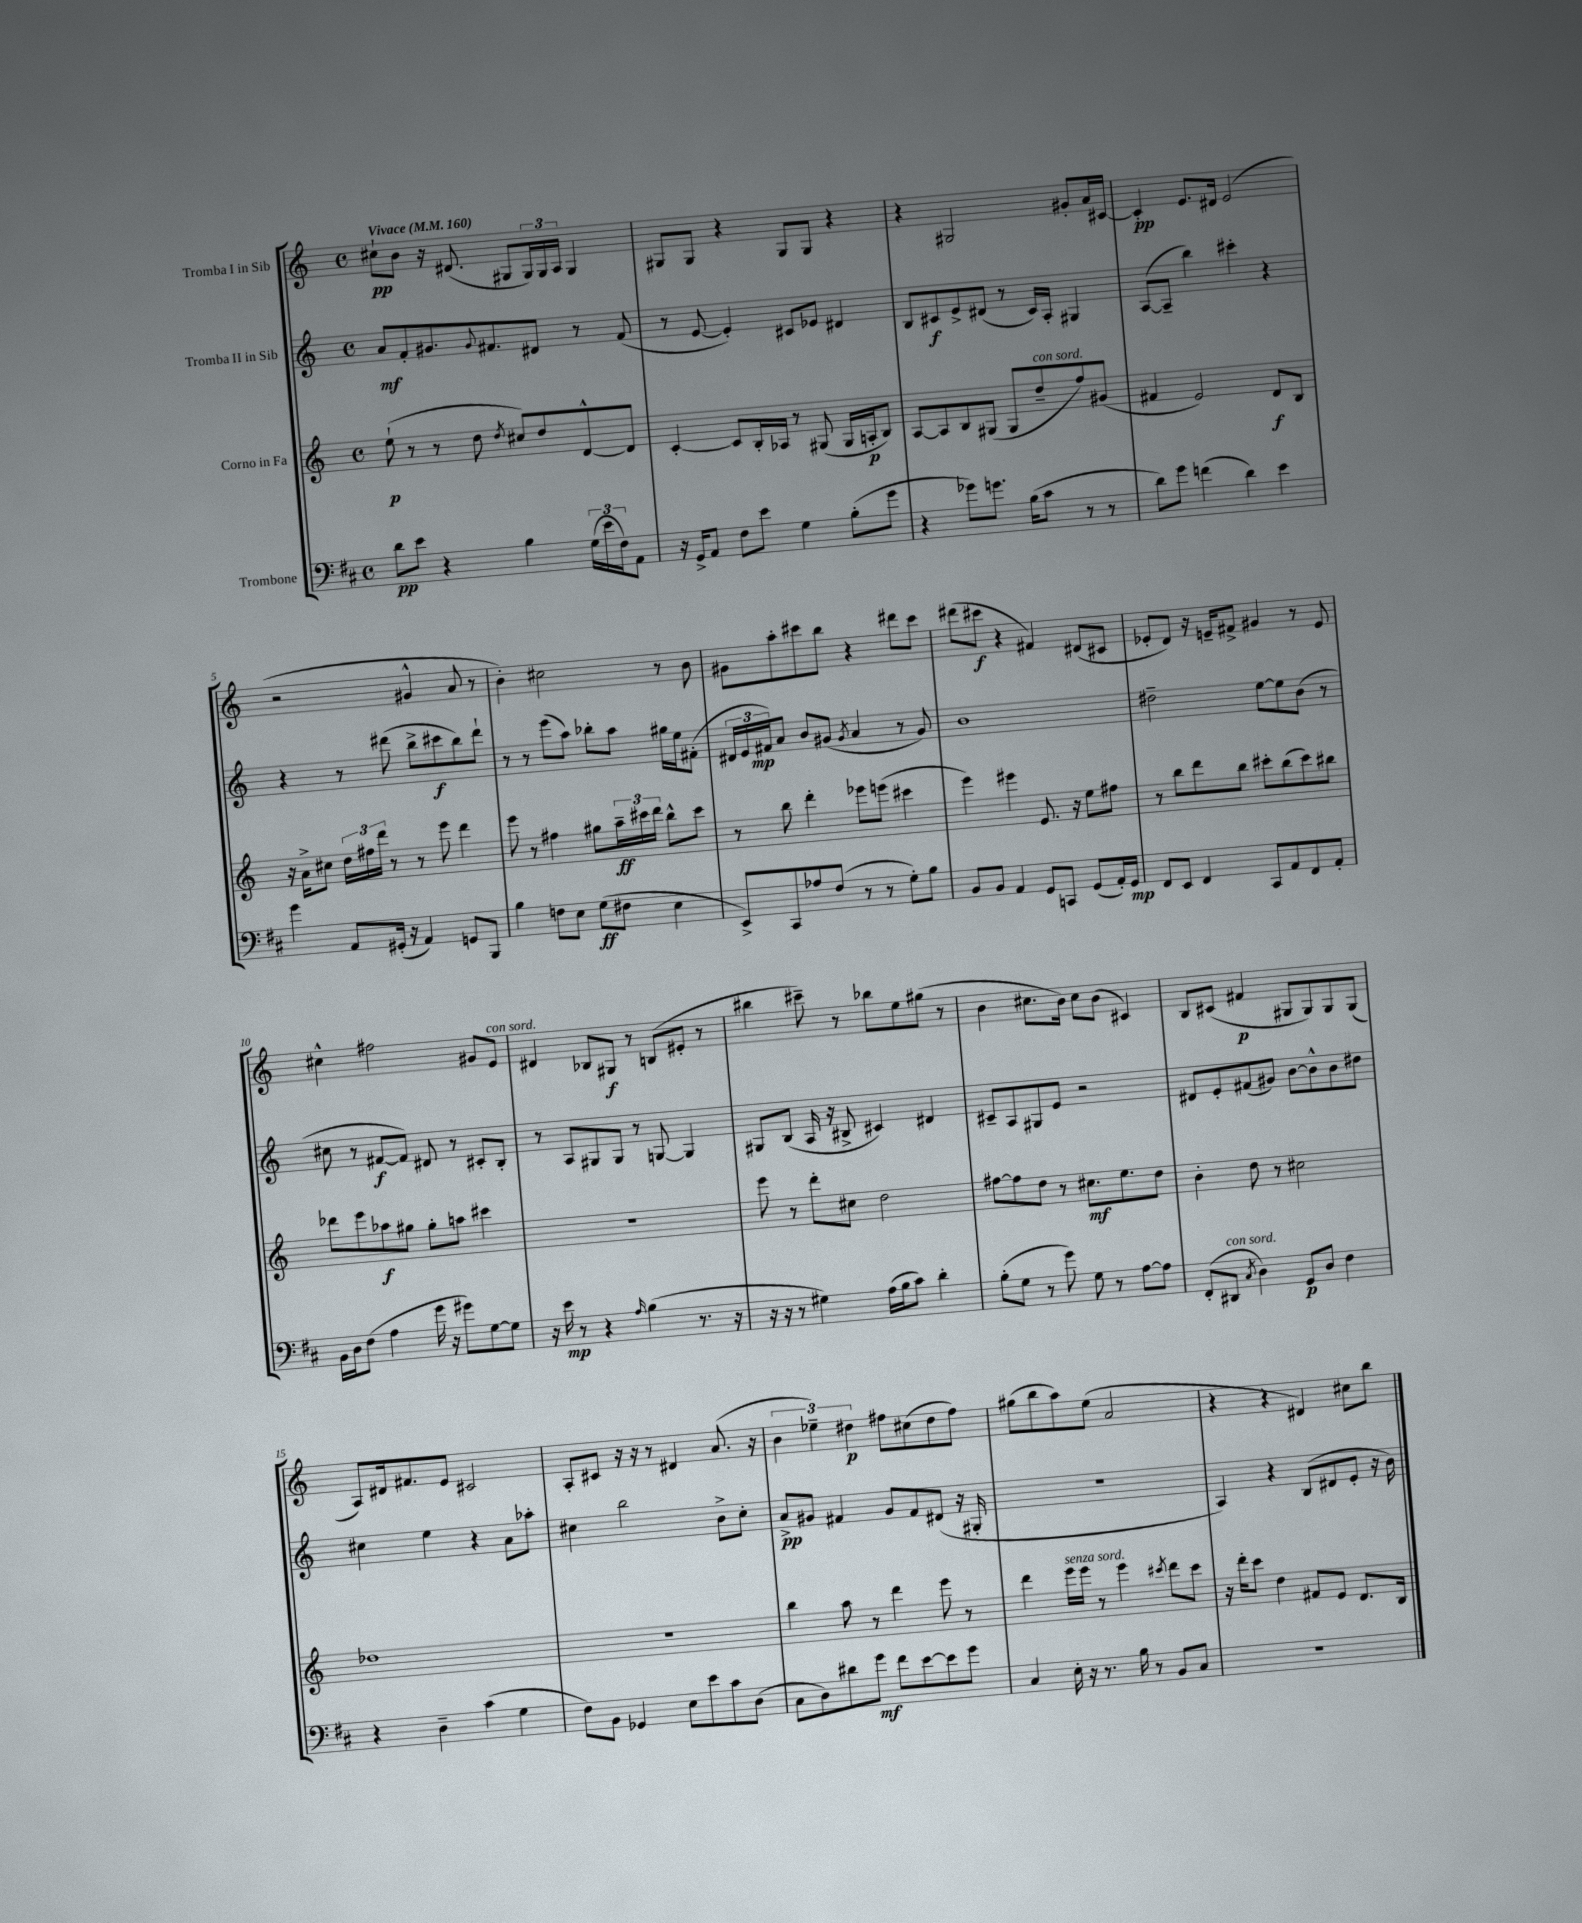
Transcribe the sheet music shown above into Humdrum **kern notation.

**kern	**dynam	**kern	**dynam	**kern	**dynam	**kern	**dynam
*part4	*part4	*part3	*part3	*part2	*part2	*part1	*part1
*staff4	*staff4	*staff3	*staff3	*staff2	*staff2	*staff1	*staff1
*I"Trombone	*	*I"Corno in Fa	*	*I"Tromba II in Sib	*	*I"Tromba I in Sib	*
*clefF4	*	*clefG2	*	*clefG2	*	*clefG2	*
*k[f#c#]	*	*k[]	*	*k[]	*	*k[]	*
*M4/4	*	*M4/4	*	*M4/4	*	*M4/4	*
*met(c)	*	*met(c)	*	*met(c)	*	*met(c)	*
*MM160	*	*MM160	*	*MM160	*	*MM160	*
=1	=1	=1	=1	=1	=1	=1	=1
!	!	!	!	!	!	!LO:TX:a:B:t=Vivace	!
8d\L	pp	(8ee`\	p	8a/L	mf	8cc#X`\L	pp
8e\J	.	8r	.	8f'/	.	8b\J	.
4r	.	8r	.	8.g#X/	.	16r	.
.	.	.	.	.	.	(8.d#X/	.
.	.	8dd\	.	.	.	.	.
.	.	.	.	8qqg#/	.	.	.
.	.	.	.	8.f#X/	.	.	.
.	.	8qdd/	.	.	.	.	.
4B\	.	8cc#X/L)	.	.	.	8G#X/L	.
.	.	8dd/	.	8d#X/J	.	24G#/L)	.
.	.	.	.	.	.	24G#/	.
.	.	.	.	.	.	24A/JJ	.
(24G\LL	.	[8d^^/	.	8r	.	4G#/	.
24e\	.	.	.	.	.	.	.
24F#\J)	.	.	.	.	.	.	.
8AA\J	.	8d/J]	.	(8f#/	.	.	.
=2	=2	=2	=2	=2	=2	=2	=2
16r	.	[4c'/	.	8r	.	8G#X/L	.
16GG^/KL	.	.	.	.	.	.	.
8AA/J	.	.	.	[8e/	.	8G#/J	.
8F#\L	.	8c/L]	.	4e'/])	.	4r	.
8e\J	.	16B'/L	.	.	.	.	.
.	.	16A-X/JJ	.	.	.	.	.
4G\	.	8r	.	8c#X/L	.	8G#/L	.
.	.	(8G#X/	.	8e-X/J	.	8G#/J	.
(8B'\L	.	16G#/LL	.	4d#X/	.	4r	.
.	.	16An'/J	p	.	.	.	.
8g\J	.	8B/J)	.	.	.	.	.
=3	=3	=3	=3	=3	=3	=3	=3
4r	.	[8A/L	.	8B/L	.	4r	.
.	.	8A/]	.	8c#X/	f	.	.
8g-X\L)	.	8B/	.	8e^/	.	2G#X/	.
8.gn\J	.	(8G#X/J	.	(8d#X/J	.	.	.
.	.	8G#/L	.	8r	.	.	.
(16B\KL	.	.	.	.	.	.	.
!	!	!LO:TX:a:i:t=con sord.	!	!	!	!	!
8c#\J	.	8dd~/	.	16c#/LL)	.	.	.
.	.	.	.	16A'/JJ	.	.	.
8r	.	8ff/)	.	4G#X/	.	8g#X'/L	.
8r	.	(8g#X/J	.	.	.	16a/L	.
.	.	.	.	.	.	[16c#X/JJ	.
=4	=4	=4	=4	=4	=4	=4	=4
8d\L)	.	4f#X/	.	([8A/L	.	4c#'/]	pp
8g\J	.	.	.	8A~/J]	.	.	.
(4fn\	.	2e/)	.	4bb\)	.	8.e/L	.
.	.	.	.	.	.	16d#X/Jk	.
4d\)	.	.	.	4ccc#X'\	.	(2e/	.
4e\	.	8d/L	f	4r	.	.	.
.	.	8B/J	.	.	.	.	.
!!LO:LB:g=z
=5	=5	=5	=5	=5	=5	=5	=5
4g\	.	16r	.	4r	.	2r	.
.	.	16a^\KL	.	.	.	.	.
.	.	8cc#X\J	.	.	.	.	.
8AA/L	.	24dd\LL	.	8r	.	.	.
.	.	24ff#X\	.	.	.	.	.
.	.	24ddd\JJ	.	.	.	.	.
(16GG#X'/Jk	.	8r	.	(8ddd#X\	.	.	.
16r	.	.	.	.	.	.	.
4AA/)	.	8r	.	8bb^\L	.	4g#X^^/	.
.	.	8eee\	.	8ccc#X\	f	.	.
8GGn/L	.	4ddd\	.	8bb\)	.	8a/	.
8BBB/J	.	.	.	8ddd#`\J	.	8r	.
=6	=6	=6	=6	=6	=6	=6	=6
4B\	.	8eee\	.	8r	.	4b'\)	.
.	.	8r	.	8r	.	.	.
8Fn\L	.	4ff#X\	.	(8eee\L	.	2cc#X\	.
8E\J	.	.	.	8aa\J)	.	.	.
(8G\L	ff	8gg#X\L	.	8bb-X'\L	.	.	.
8F#X\J	.	24aa~\L	ff	8aa\J	.	.	.
.	.	24ccc#X\	.	.	.	.	.
.	.	24ddd\JJ	.	.	.	.	.
4E\	.	8bb^^\L	.	16gg#X\LL	.	8r	.
.	.	.	.	16ee\J	.	.	.
.	.	8ccc#\J	.	(8f#X'\J	.	8b\	.
=7	=7	=7	=7	=7	=7	=7	=7
8EE^/L)	.	8r	.	24d#X/LL	.	8g#X\L	.
.	.	.	.	24e/	.	.	.
.	.	.	.	24f#X/J)	mp	.	.
8CC#/	.	8bb\	.	8a/J	.	8aa'\	.
8A-X/	.	4ddd'\	.	8b/L	.	8ccc#X\	.
(8F#/J	.	.	.	(8g#X/J	.	8bb\J	.
.	.	.	.	8qg#/	.	.	.
8r	.	8eee-X\L	.	4a/	.	4r	.
8r	.	(8eeen\J	.	.	.	.	.
8G'\L)	.	4ccc#X\	.	8r	.	8ddd#X\L	.
8B\J	.	.	.	8g#/)	.	8ccc#\J	.
=8	=8	=8	=8	=8	=8	=8	=8
8BB/L	.	4eee\)	.	1b	.	(8ddd#X\L	.
8BB/J	.	.	.	.	.	8ccc#X\J	f
4AA/	.	4eee#X\	.	.	.	4r	.
8GG/L	.	8.e/	.	.	.	4f#X/)	.
8CCn/J	.	.	.	.	.	.	.
.	.	16r	.	.	.	.	.
(8GG/L	.	8ee\L	.	.	.	(8d#X/L	.
16AA'/L)	.	8ff#X\J	.	.	.	8c#X/J	.
16GG/JJ	mp	.	.	.	.	.	.
=9	=9	=9	=9	=9	=9	=9	=9
8FF#/L	.	8r	.	2dd#X~\	.	8e-X'/L	.
8EE/J	.	8bb\L	.	.	.	8d/J)	.
4FF#/	.	8ddd\	.	.	.	16r	.
.	.	.	.	.	.	16en~/KL	.
.	.	8bb\J	.	.	.	8f#X^/J	.
8CC#/L	.	8ccc#X'\L	.	[8ee\L	.	4g#X/	.
8AA/	.	(8bb\	.	8ee\]	.	.	.
8FF#/	.	8ccc#\)	.	(8b\J	.	8r	.
8AA'/J	.	8bb#X\J	.	8r	.	8e/	.
!!LO:LB:g=z
=10	=10	=10	=10	=10	=10	=10	=10
16BB\LL	.	8ddd-X\L	.	8cc#X\	.	4cc#X^^\	.
16D\J	.	.	.	.	.	.	.
(8F#\J	.	8eee\	.	8r	.	.	.
4A\	.	8aa-X\	f	[8f#X/L	f	2ff#X\	.
.	.	8gg#X\J	.	8f#/J])	.	.	.
16g\	.	8gg#'\L	.	8d#X/	.	.	.
16r	.	.	.	.	.	.	.
8g#X\L)	.	8aan\J	.	8r	.	.	.
[8G\	.	4ccc#X\	.	8c#X'/L	.	8g#X/L	.
!	!	!	!	!	!	!LO:TX:a:i:t=con sord.	!
8G\J]	.	.	.	8B'/J	.	8e/J	.
=11	=11	=11	=11	=11	=11	=11	=11
16r	.	1r	.	8r	.	4d#X/	.
16e\	mp	.	.	.	.	.	.
8r	.	.	.	8A/L	.	.	.
4r	.	.	.	8G#X/	.	8B-X/L	.
.	.	.	.	8G#/J	.	8G#X/J	f
16qqA/	.	.	.	.	.	.	.
(4B\	.	.	.	8r	.	8r	.
.	.	.	.	[8Gn/	.	(8Bn/L	.
8.r	.	.	.	4G/]	.	8e#X'/J	.
.	.	.	.	.	.	8r	.
16r	.	.	.	.	.	.	.
=12	=12	=12	=12	=12	=12	=12	=12
16r	.	8eee\	.	8G#X/L	.	4bb#X\	.
16r	.	.	.	.	.	.	.
8r	.	8r	.	(8B/J	.	.	.
4G#X\)	.	8ddd'\L	.	16A/	.	8ccc#X~\)	.
.	.	.	.	16r	.	.	.
.	.	8cc#X\J	.	8B#X^/	.	8r	.
(16A\LL	.	2dd\	.	4c#X/)	.	8bb-X\L	.
16B\J	.	.	.	.	.	.	.
8c#\J)	.	.	.	.	.	8ee\	.
4d'\	.	.	.	4d#X/	.	(8gg#X\J	.
.	.	.	.	.	.	8r	.
=13	=13	=13	=13	=13	=13	=13	=13
(8B'\L	.	[8ff#X\L	.	8c#X~/L	.	4b\	.
8G\J	.	8ff#\]	.	8A/	.	.	.
8r	.	8dd\J	.	8G#X/	.	8.cc#X\L	.
8g\)	.	8r	.	8e/J	.	.	.
.	.	.	.	.	.	16b\Jk)	.
8G\	.	8.cc#X\L	mf	2r	.	8cc#\L	.
8r	.	.	.	.	.	(8b\J	.
.	.	8.ee\	.	.	.	.	.
[8A\L	.	.	.	.	.	4c#X/)	.
8A\J]	.	8dd\J	.	.	.	.	.
=14	=14	=14	=14	=14	=14	=14	=14
(8FF#'/L	.	4b'\	.	8d#X/L	.	8B/L	.
!LO:TX:a:i:t=con sord.	!	!	!	!	!	!	!
8DD#X/J	.	.	.	8e'/	.	(8c#X/J	.
8qC#/	.	.	.	.	.	.	.
4D\)	.	8dd\	.	(8f#X/	.	4f#X/	p
.	.	8r	.	8g#X/J)	.	.	.
8GG/L	p	2cc#X\	.	[8b\L	.	8G#X/L	.
8D/J	.	.	.	8b^^\]	.	8G#/)	.
4F#\	.	.	.	8b\	.	8G#/	.
.	.	.	.	8dd#X\J	.	(8G#/J	.
!!LO:LB:g=z
=15	=15	=15	=15	=15	=15	=15	=15
4r	.	1dd-X	.	4cc#X\	.	8A/L)	.
.	.	.	.	.	.	16d#X/k	.
.	.	.	.	.	.	8.f#X/	.
4D~\	.	.	.	4ee\	.	.	.
.	.	.	.	.	.	8e/J	.
(4c#\	.	.	.	4r	.	2c#X/	.
4G\	.	.	.	8a\L	.	.	.
.	.	.	.	8aa-X'\J	.	.	.
=16	=16	=16	=16	=16	=16	=16	=16
8F#\L)	.	1r	.	4cc#X\	.	8A'/L	.
8BB\J	.	.	.	.	.	8c#X/J	.
4GG-X/	.	.	.	2bb\	.	16r	.
.	.	.	.	.	.	16r	.
.	.	.	.	.	.	8r	.
8E\L	.	.	.	.	.	4d#X/	.
8e\	.	.	.	.	.	.	.
8c#\	.	.	.	8b^\L	.	(8.a/	.
(8D\J	.	.	.	8cc#'\J	.	.	.
.	.	.	.	.	.	16r	.
=17	=17	=17	=17	=17	=17	=17	=17
8C#\L	.	4bb\	.	8a^/L	pp	6b\	.
8D\)	.	.	.	8g#X/J	.	.	.
.	.	.	.	.	.	6ee-X~\)	.
8d#X\	.	8aa\	.	4f#X/	.	.	.
.	.	.	.	.	.	6dd#X\	p
8g\J	mf	8r	.	.	.	.	.
8f#\L	.	4ddd\	.	8g#/L	.	8ff#X\L	.
[8e\	.	.	.	8f#/	.	(8cc#X\	.
8e\]	.	8eee\	.	(8d#X/J	.	8dd#\	.
8g\J	.	8r	.	16r	.	8ff#\J)	.
.	.	.	.	16G#X'/	.	.	.
=18	=18	=18	=18	=18	=18	=18	=18
4C#/	.	4ddd\	.	1r	.	(8gg#X\L	.
.	.	.	.	.	.	8bb\	.
!	!	!LO:TX:a:i:t=senza sord.	!	!	!	!	!
16E'\	.	16eee\LL	.	.	.	8aa\)	.
16r	.	16eee\JJ	.	.	.	.	.
8.r	.	8r	.	.	.	(8ee\J	.
.	.	4eee\	.	.	.	2a/	.
16B\	.	.	.	.	.	.	.
8r	.	.	.	.	.	.	.
.	.	8qccc#X/	.	.	.	.	.
8BB/L	.	8ddd\L	.	.	.	.	.
8C#/J	.	8ccc#\J	.	.	.	.	.
=19	=19	=19	=19	=19	=19	=19	=19
1r	.	16r	.	4A/)	.	4r	.
.	.	16ddd'\KL	.	.	.	.	.
.	.	8ccc\J	.	.	.	.	.
.	.	4dd\	.	4r	.	4r	.
.	.	8f#X/L	.	(8B/L	.	4d#X/)	.
.	.	8e/J	.	8d#X/	.	.	.
.	.	8.d/L	.	8e'/J	.	8cc#X\L	.
.	.	.	.	16r	.	8bb\J	.
.	.	16B/Jk	.	16b\)	.	.	.
==	==	==	==	==	==	==	==
*-	*-	*-	*-	*-	*-	*-	*-
